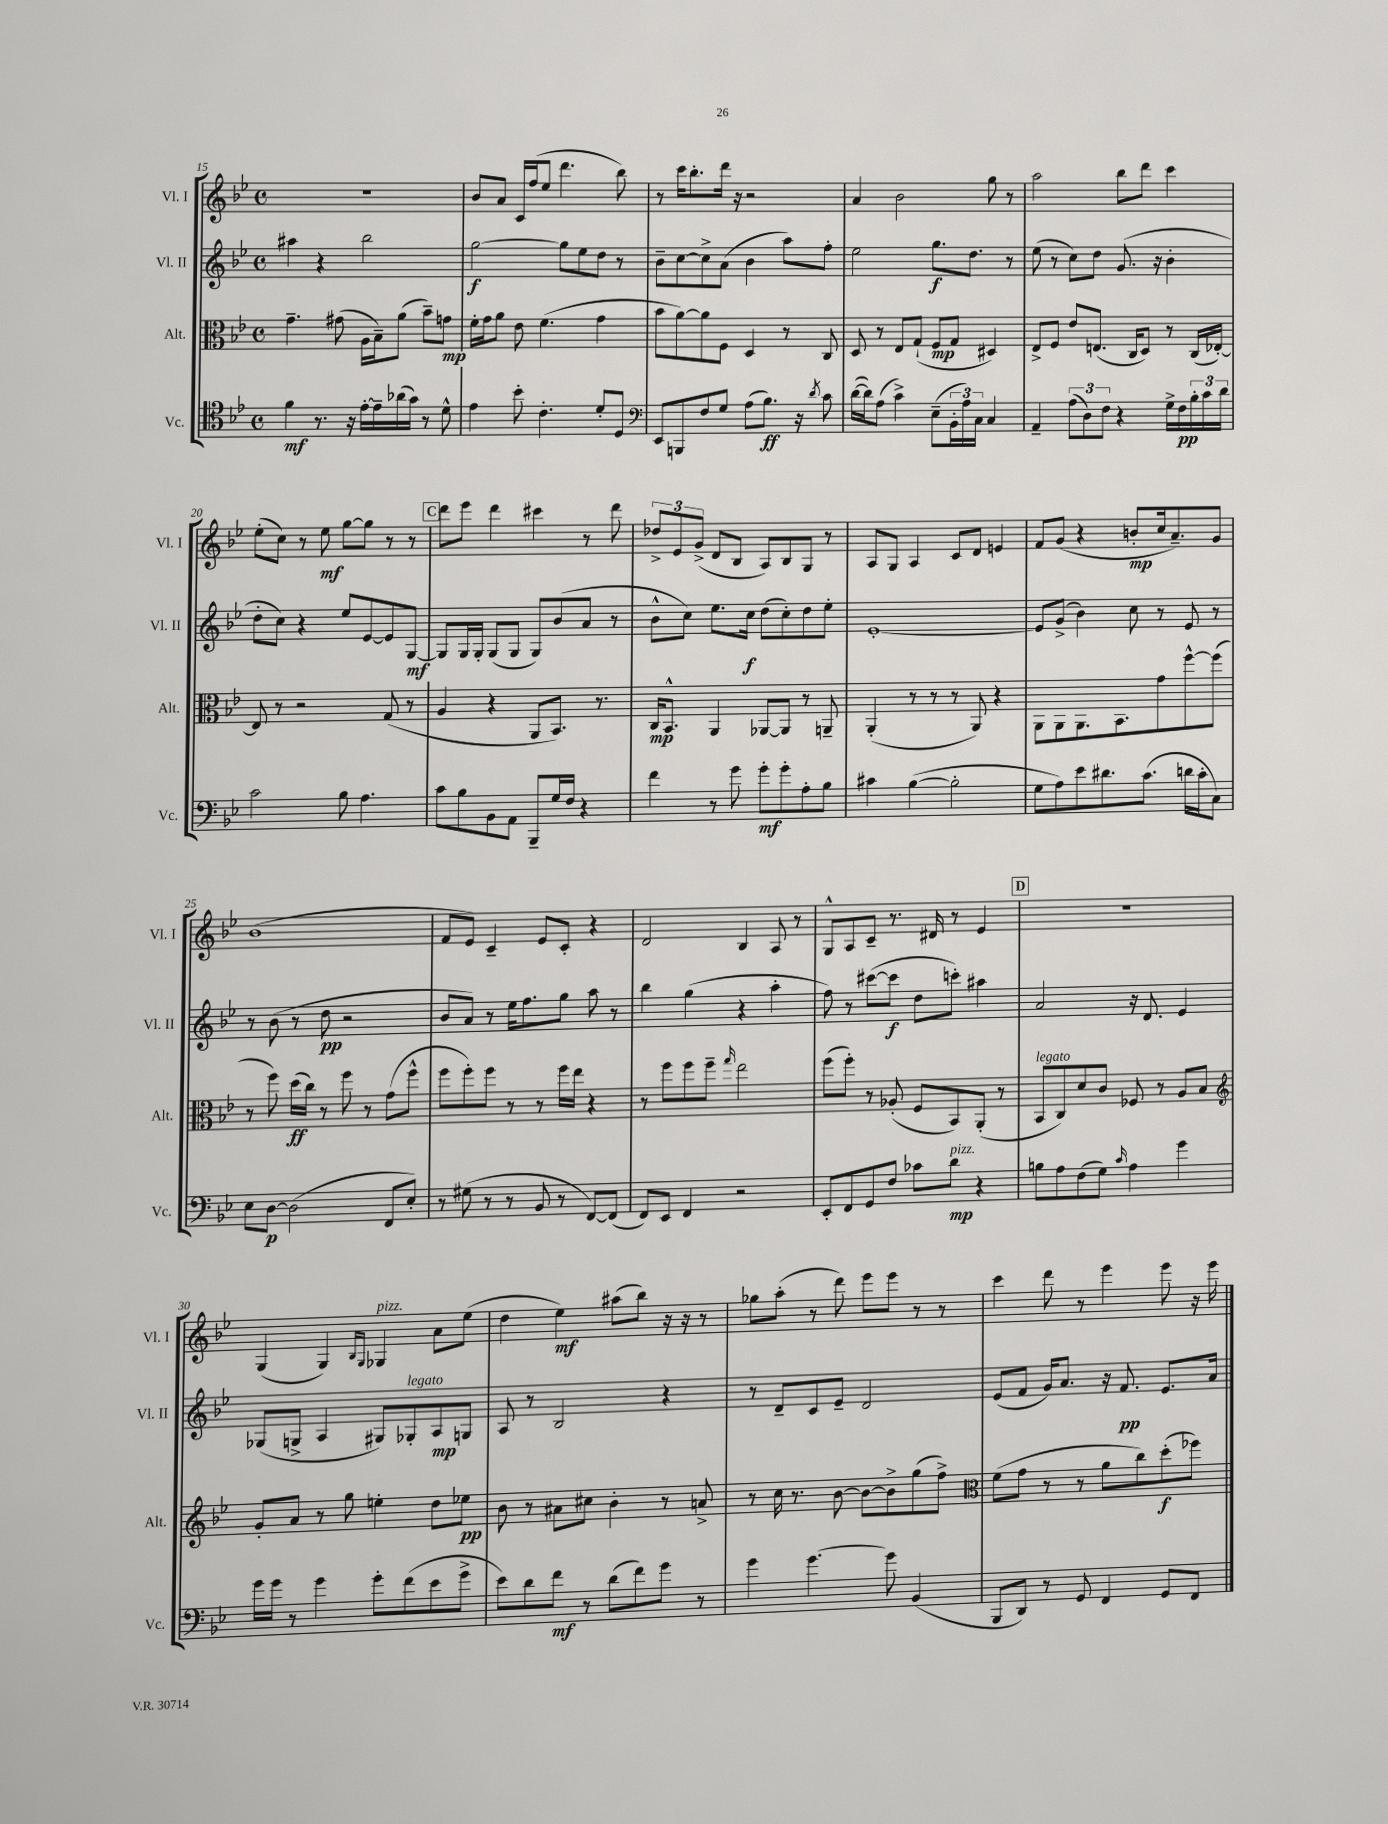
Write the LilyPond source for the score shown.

<<
\new StaffGroup <<
\new Staff = "s0" \with { instrumentName = "Vl. I" shortInstrumentName = "Vl. I" } {
    \clef treble \key bes \major \defaultTimeSignature \time 4/4
    R1 |
    bes'8 a'8 c'16 f''16( ees''8 d'''4. bes''8) |
    r8 c'''16 bes''8.-. d'''16 r16 r2 |
    a'4 bes'2 g''8 r8 |
    a''2 bes''8 d'''8 c'''4 |
    ees''8-.( c''8) r8 ees''8\mf g''8~ g''8 r8 r8 |
    \mark \markup { \box "C" } d'''8 ees'''8 d'''4 cis'''4 r8 d'''8 |
    \tuplet 3/2 { des''8-> ees'8 g'8->( } d'8 bes8 a8) bes8 g8 r8 |
    a8 g8 a4 c'8 d'8 e'4 |
    f'8 g'8( r4 b'8-.\mp c''16 a'8.--) g'8 |
    bes'1( |
    f'8 ees'8) c'4-- ees'8 c'8-. r4 |
    d'2 bes4 a8 r8 |
    g8-^ a8 c'8-- r8. dis'16 r8 ees'4 |
    \mark \markup { \box "D" } R1 |
    g4( g4) \grace { bes16 g16 } ges4^\markup { \italic "pizz." } a'8 ees''8( |
    d''4 ees''4\mf) ais''8( bes''8) r16 r16 r8 |
    ges''8 a''8-.( r8 d'''8) ees'''8 ees'''8 r8 r8 |
    c'''4 d'''8 r8 ees'''4 ees'''8 r16 ees'''16 \bar "|." |
}
\new Staff = "s1" \with { instrumentName = "Vl. II" shortInstrumentName = "Vl. II" } {
    \clef treble \key bes \major \defaultTimeSignature \time 4/4
    ais''4 r4 bes''2 |
    g''2~\f g''8 ees''8 d''8 r8 |
    bes'8-- c''8~ c''8-> a'8( bes'4 a''8) f''8-. |
    ees''2 g''8.\f d''8. r8 |
    ees''8( r8 c''8) d''8 g'8.( r16 bes'4-. |
    d''8-. c''8) r4 ees''8 ees'8~ ees'8 g8~\mf |
    \mark \markup { \box "C" } g8 g16 g16-. g8( g8 g8) bes'8( a'8 r8 |
    bes'8-^ c''8) ees''8. c''16\f d''8( c''8-.) d''8 ees''8-. |
    ees'1~-. |
    ees'8 g'8->( bes'4) c''8 r8 ees'8 r8 |
    r8 bes'8( r8 d''8\pp r2 |
    bes'8 a'8) r8 ees''16 f''8. g''8 a''8 r8 |
    bes''4 g''4( r4 a''4-. |
    f''8) r8 cis'''8~( cis'''8\f d''8 c'''8-.) ais''4 |
    \mark \markup { \box "D" } a'2 r16 d'8. ees'4 |
    ges8( g8-> a4 gis8) ges8-.^\markup { \italic "legato" } a8\mp g8 |
    a8 r8 bes2 r4 |
    r8 d'8-- c'8 ees'8-- d'2 |
    ees'8( f'8 g'16) a'8. r16 f'8.\pp ees'8. a'16 \bar "|." |
}
\new Staff = "s2" \with { instrumentName = "Alt." shortInstrumentName = "Alt." } {
    \clef alto \key bes \major \defaultTimeSignature \time 4/4
    g'4.-- gis'8( a16 bes16--) a'8( bes'8--) g'8\mp |
    f'16-. g'16 a'8 ees'8 f'4.( g'4 |
    bes'8 a'8~) a'8 f8 d4 r8 c8 |
    d8 r8 ees8 g8-!( f8\mp g8 dis4) |
    ees8-> f8 ees'8 e8.( c16 d8) r8 c16( ees16~-.) |
    ees8 r8 r2 g8( r8 |
    \mark \markup { \box "C" } a4 r4 a,8 bes,8.) r8. |
    c16\mp bes,8.-^ a,4 aes,8~ aes,8 r8 a,8-- |
    a,4-.( r8 r8 r8 a,8) r4 |
    a,8 a,8 a,8. bes,8. g'8 f''8~-^ f''8( |
    r8 f''8) d''16\ff( c''16) r8 f''8 r8 g'8( f''8-^ |
    f''8 f''8-.) f''8 r8 r8 f''16 ees''16 r4 |
    r8 f''8 f''8 f''8-- \grace { g''16 } ees''2 |
    f''8( f''8-.) r8 aes8-.( f8 bes,8) a,8-.( r8 |
    \mark \markup { \box "D" } bes,8^\markup { \italic "legato" } c8) d'8 c'8 fes8 r8 a8 bes8 |
    \clef treble g'8-. a'8 r8 g''8 e''4-. d''8 ees''8\pp |
    bes'8 r8 ais'8 cis''8 bes'4-. r8 a'8-> |
    r8 c''16 r8. bes'8~ bes'8~ bes'8-> g''8( f''8->) |
    \clef alto f'8( g'8 r8 r8 a'8 c''8) d''8-.\f( fes''8) \bar "|." |
}
\new Staff = "s3" \with { instrumentName = "Vc." shortInstrumentName = "Vc." } {
    \clef tenor \key bes \major \defaultTimeSignature \time 4/4
    f'4\mf r8. r16 ees'16~-. ees'16-- aes'16( g'16) r8 d'8-^ |
    ees'4 bes'8-. c'4.-. d'8-. d8 |
    \clef bass ees,8 b,,8 f8 g8 a8( bes8.\ff) r16 \acciaccatura { d'8 } c'8 |
    d'16~( d'16) a8( c'4->) ees8--( \tuplet 3/2 { bes,16-. a16) c16 } c4 |
    a,4-- \tuplet 3/2 { a8( d8) f8 } r4 g16-> f16\pp \tuplet 3/2 { bes16-. c'16 d'16 } |
    c'2 bes8 a4. |
    \mark \markup { \box "C" } c'8 bes8 bes,8 a,8 bes,,8-- g16 f16 r4 |
    f'4 r8 g'8 g'8-.\mf g'8-. a8-. bes8 |
    cis'4 bes4~( bes2-. |
    g8 a8) ees'8 dis'8. c'8.( d'16 c'16-. c8) |
    ees8 d8~\p d2( f,8 ees8-.) |
    r8 gis8( r8 r8 bes,8 r8 f,8~) f,8( |
    f,8) ees,8 f,4 r2 |
    ees,8-. f,8 g,8 f8 ces'8 d'8\mp^\markup { \italic "pizz." } r4 |
    \mark \markup { \box "D" } b8 a8 f8( g8) \grace { c'16 } a4 g'4 |
    g'16 g'16 r8 g'4 g'8-. f'8( ees'8 g'8-> |
    ees'8) d'8 f'8\mf r8 d'8( f'8) g'8 r8 |
    g'4 g'4.~ g'8 bes,4( |
    bes,,8 d,8) r8 g,8 f,4 g,8 f,8 \bar "|." |
}
>>
>>
\layout { \context { \Score currentBarNumber = #15 } }
